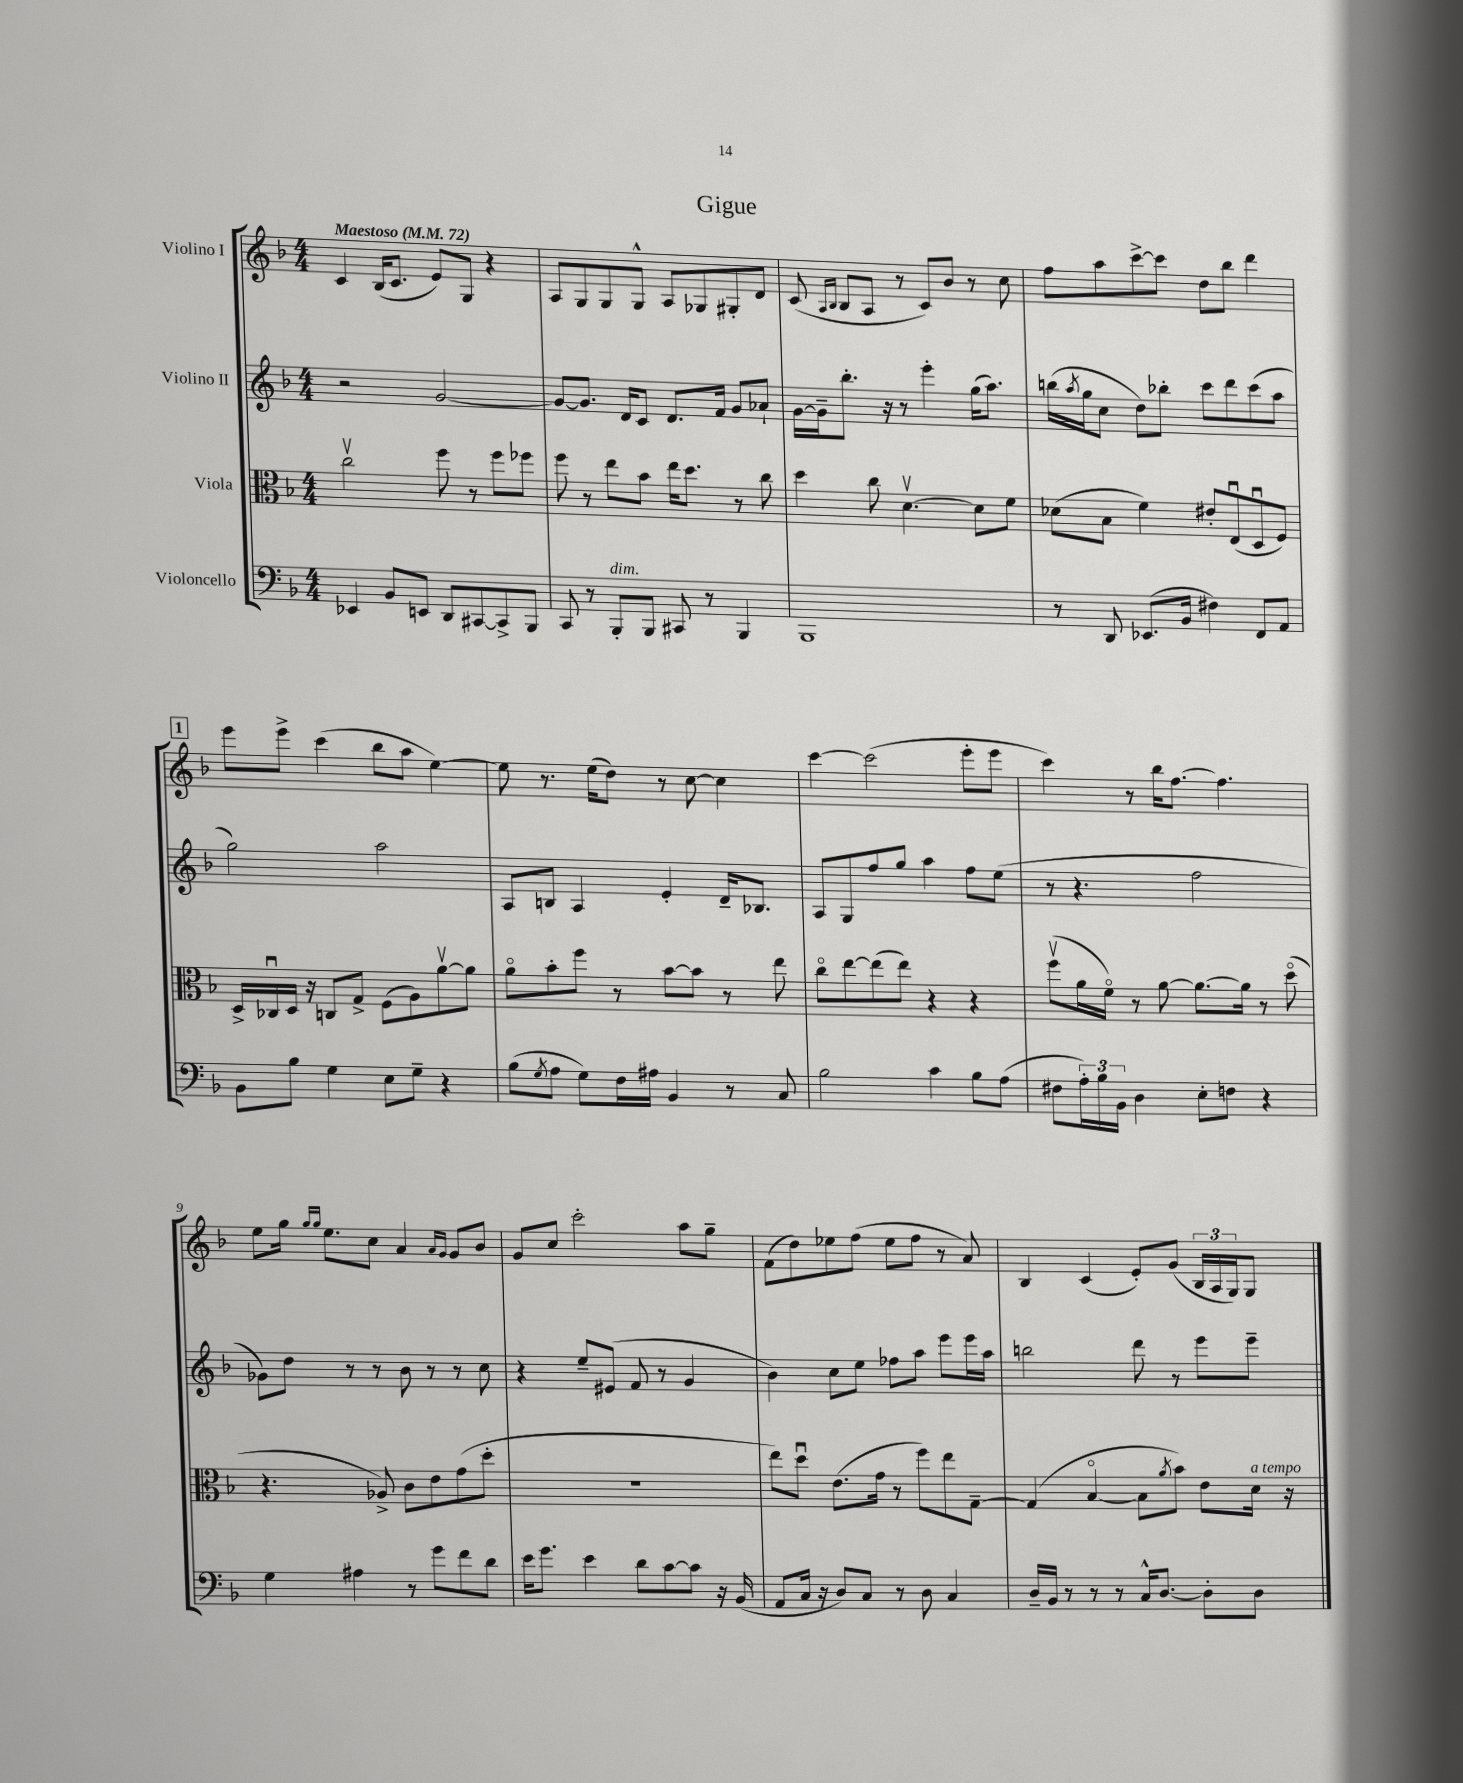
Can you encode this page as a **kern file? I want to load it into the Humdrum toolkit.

**kern	**kern	**kern	**kern
*part4	*part3	*part2	*part1
*staff4	*staff3	*staff2	*staff1
*I"Violoncello	*I"Viola	*I"Violino II	*I"Violino I
*clefF4	*clefC3	*clefG2	*clefG2
*k[b-]	*k[b-]	*k[b-]	*k[b-]
*M4/4	*M4/4	*M4/4	*M4/4
*MM72	*MM72	*MM72	*MM72
=1	=1	=1	=1
!	!	!	!LO:TX:a:B:t=Maestoso
4EE-X/	2ccv\	2r	4c/
8BB-/L	.	.	(16B-/KL
.	.	.	8.c/J
8EEn/J	.	.	.
8DD/L	8ff\	[2g/	8e/L)
[8CC#X/	8r	.	8G/J
8CC#^/]	8ff\L	.	4r
8BBB-/J	8ff-X\J	.	.
=2	=2	=2	=2
8CC/	8ff\	8g/L_	8A/L
8r	8r	8.g/J]	8G/
!LO:TX:a:i:t=dim.	!	!	!
8BBB-'/L	8ee\L	.	8G/
.	.	16d/KL	.
8BBB-/J	8b-\J	8c/J	8G^^/J
8CC#X/	16ee\KL	8.d/L	8A/L
.	8.dd\J	.	.
8r	.	.	8G-X/
.	.	16f/Jk	.
4BBB-/	8r	8g/L	8G#X'/
.	8cc\	8a-X`/J	8d/J
=3	=3	=3	=3
1BBB-	4dd\	[16g\LL	(8c/
.	.	16g~\J]	.
.	.	.	16qqA/LL
.	.	.	16qqB-/JJ
.	.	8.bb-'\J	8B-/L
.	8cc\	.	8A/J
.	.	16r	.
.	[4.dv\	8r	8r
.	.	4eee'\	8c/L)
.	.	.	8b-/J
.	8d\L]	(16gg\KL	8r
.	.	8.aa\J)	.
.	8f\J	.	8cc\
=4	=4	=4	=4
8r	(8d-X\L	(16bbn\LL	8ff\L
.	.	8qaa/	.
.	.	16gg\J	.
8DD/	8B-\J	8cc\J	8aa\
(8.EE-X/L	4f\)	8dd\L)	[8ccc^\
.	.	8bb-X'\J	8ccc\J]
16BB-/Jk	.	.	.
4F#X\)	8e#X'/L	8ccc\L	8dd\L
.	(8Eu/	8ddd\	8bb-\J
8FF/L	8Du/	(8ccc\	4ddd\
8AA/J	8F/J)	8aa\J	.
!!LO:LB:g=z
!!LO:REH:place=s1:t=1
=5	=5	=5	=5
8BB-\L	16D^/LL	2gg\)	8eee\L
.	16C-Xu/	.	.
8B-\J	16D/JJ	.	8eee^\J
.	16r	.	.
4G\	8Cn/L	.	(4ccc\
.	8G^/J	.	.
8E\L	(8F\L	2aa\	8bb-\L
8G~\J	8A\)	.	8aa\J
4r	[8av\	.	[4ee\)
.	8a\J]	.	.
=6	=6	=6	=6
(8B-\L	8a\L	8A/L	8ee\]
8qG/	.	.	.
8A\J	8b-'\	8Bn/J	8.r
8G\L)	8ff\J	4A/	.
.	.	.	(16ee\KL
16F\L	8r	.	8dd\J)
16A#X\JJ	.	.	.
4BB-/	[8b-\L	4e'/	8r
.	8b-\J]	.	[8cc\
8r	8r	16d~/KL	4cc\]
.	.	8.B-X/J	.
8C/	8ee\	.	.
=7	=7	=7	=7
2B-\	8cc\L	8A/L	[4ccc\
.	[8ee\	8G/	.
.	(8ee\]	8ff/	(2ccc\]
.	8ee\J)	8gg/J	.
4c\	4r	4aa\	.
8B-\L	4r	8ff\L	8eee'\L
(8A\J	.	(8ee\J	8eee\J
=8	=8	=8	=8
8F#X\L	(8ffv\L	8r	4ccc\)
24A'\L)	16a\L	4.r	.
24B-\	.	.	.
.	16f\JJ)	.	.
24BB-\JJ	.	.	.
4D\	8r	.	8r
.	[8a\	.	16bb-\KL
.	.	.	[8.ff\J
8E'\L	8.a\L_	2ff\	.
8Fn\J	.	.	4.ff\]
.	16a\Jk]	.	.
4r	8r	.	.
.	(8dd\	.	.
!!LO:LB:g=z
=9	=9	=9	=9
4G\	4.r	8g-X\L)	8ee\L
.	.	8dd\J	16gg\Jk
.	.	.	16qqgg/LL
.	.	.	16qqgg/JJ
.	.	.	8.ee\L
4A#X\	.	8r	.
.	8A-X^/)	8r	8cc\J
8r	8c\L	8b-\	4a/
8g\L	8e\	8r	.
.	.	.	16qqa/LL
.	.	.	16qqg/JJ
8f\	(8g\	8r	8g/L
8d\J	8dd'\J	8cc\	8b-/J
=10	=10	=10	=10
16e\KL	1r	4r	8g/L
8.g\J	.	.	.
.	.	.	8cc/J
4e\	.	8ee~/L	2ccc'\
.	.	(8e#X/J	.
8d\L	.	8f/	.
[8c\	.	8r	.
8c\J]	.	4g/	8aa\L
16r	.	.	8gg~\J
(16BB-/	.	.	.
=11	=11	=11	=11
8AA/L	8ee\L)	4b-\)	(8f\L
16C/Jk	8ddu\J	.	8dd\)
16r	.	.	.
8D/L)	(8.e\L	8cc\L	8ee-X\
8C/J	.	8ee\J	(8ff\J
.	16g\Jk	.	.
8r	8r	8ff-X\L	8ee-\L
8D\	8ff\L)	8aa\J	8ff\J
4C/	8ee\	8eee\L	8r
.	[8G~\J	16eee\L	8a/)
.	.	16aa\JJ	.
=12	=12	=12	=12
16D~/LL	(4G/]	2bbn\	4B-/
16BB-/JJ	.	.	.
8r	.	.	.
8r	[4B-/	.	(4c/
8r	.	.	.
16C^^/KL	8B-\L]	8ddd\	8e'/L)
[8.D/J	.	.	.
.	8qa/	.	.
.	8b-\J)	8r	(8g/J
8D'\L]	8e\L	8eee\L	24B-/LL
.	.	.	24A/
.	.	.	24G/J)
!	!LO:TX:a:i:t=a tempo	!	!
8D\J	16d\Jk	8eee~\J	8G/J
.	16r	.	.
==	==	==	==
*-	*-	*-	*-
